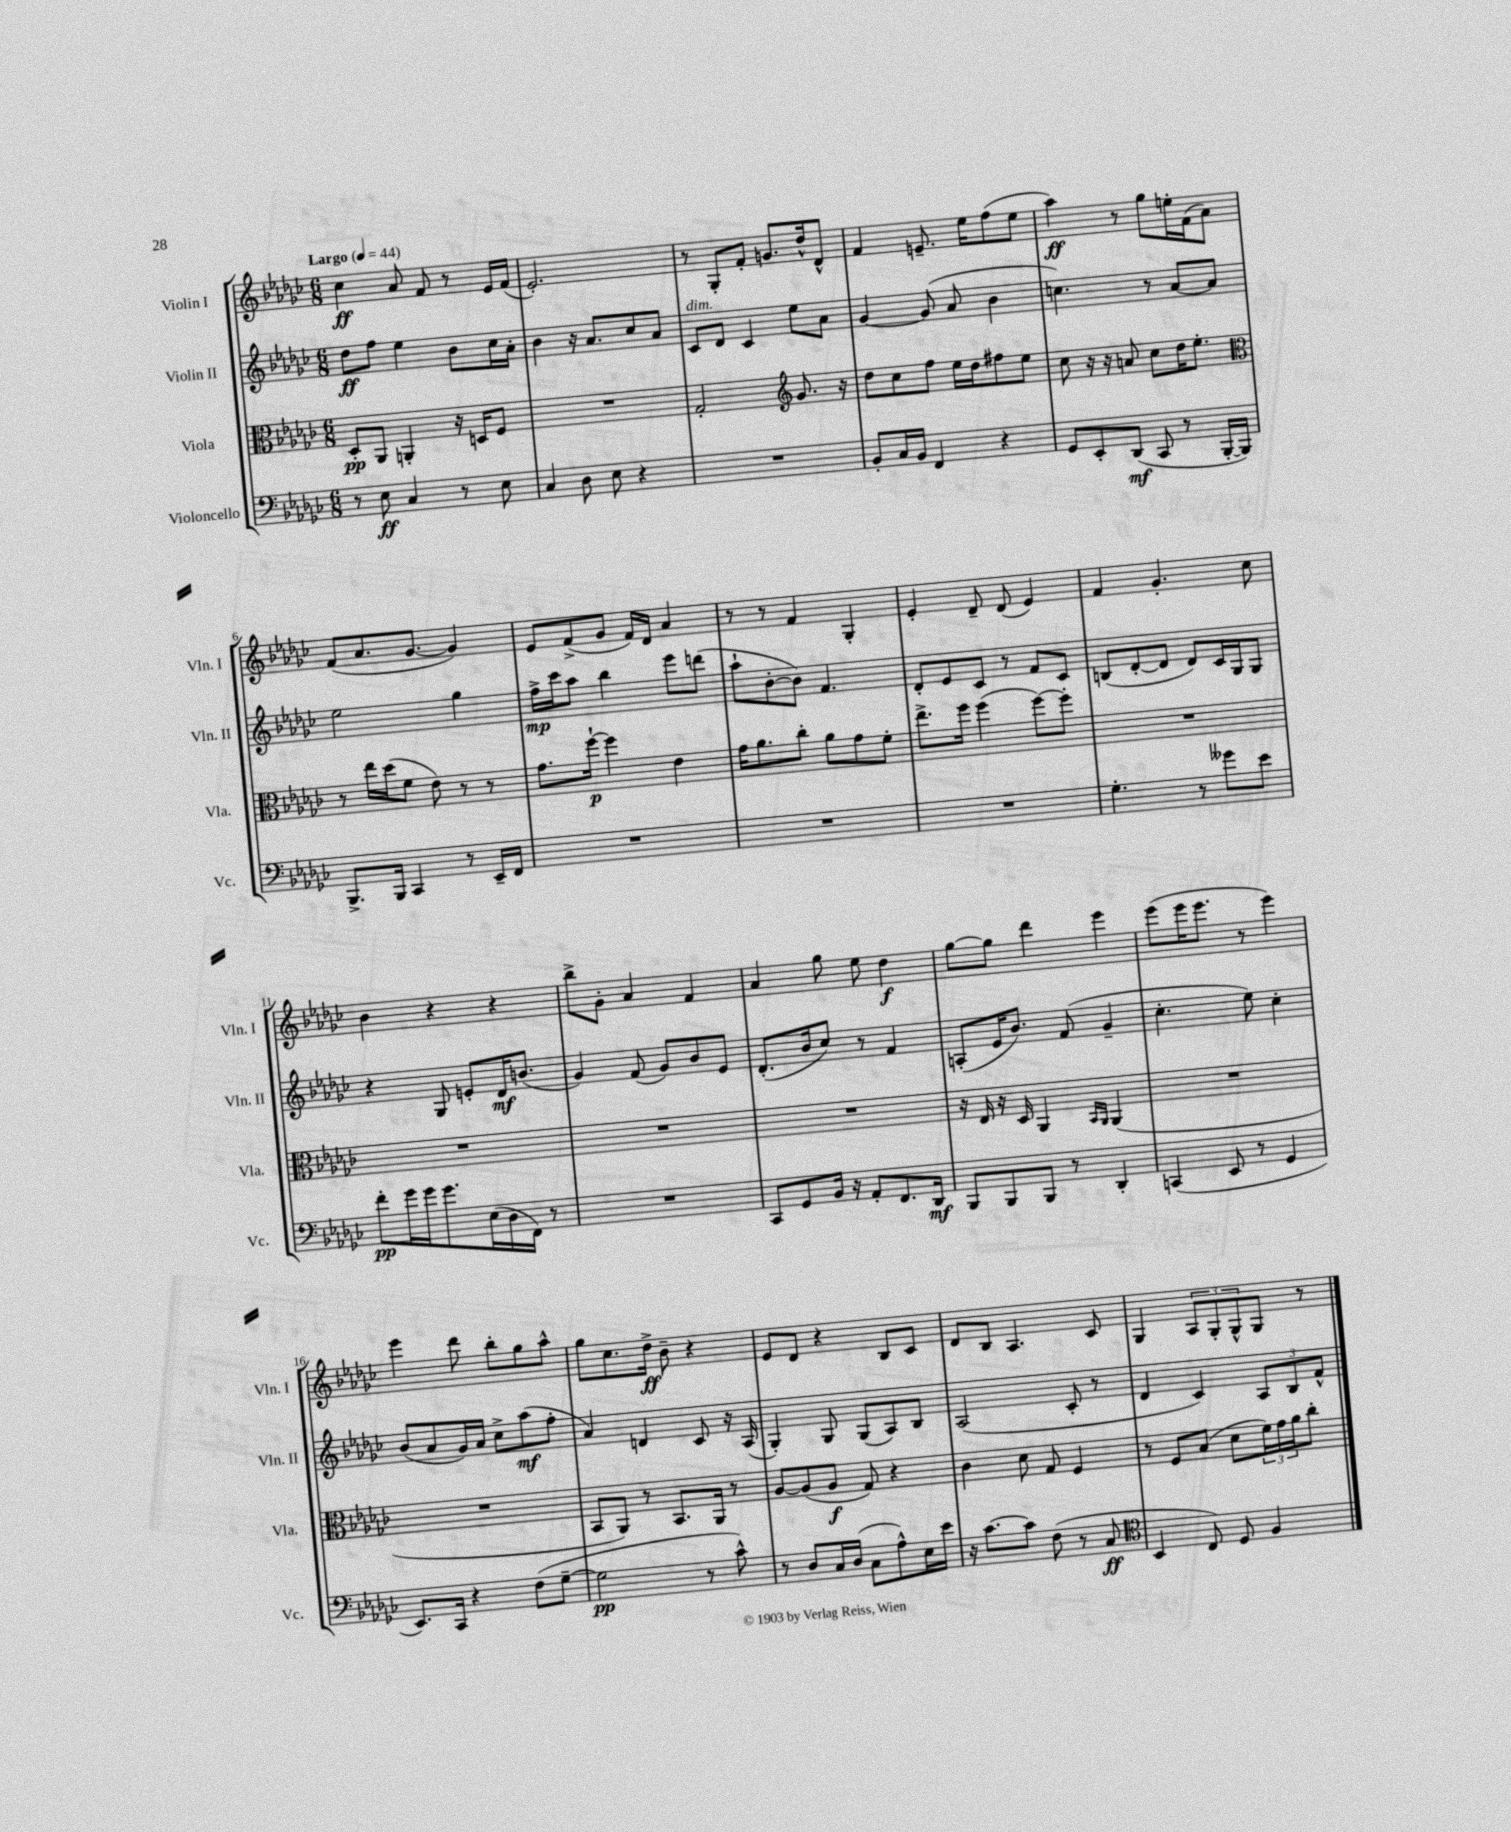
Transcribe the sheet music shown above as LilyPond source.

<<
\new StaffGroup <<
\new Staff = "s0" \with { instrumentName = "Violin I" shortInstrumentName = "Vln. I" } {
    \clef treble \key ges \major \numericTimeSignature \time 6/8 \tempo "Largo" 4 = 44
    ces''4\ff aes'8 f'8 r8 ees'16 f'16( |
    ees'2.-.) |
    r8 ges8-. f'8-. g'8. des''16-^ des'8-^ |
    f'4 e'8.-- ees''16 f''8( ees''8 |
    aes''4\ff) r8 ges''8 e''16-. f'16( aes'8) |
    f'8( aes'8. ges'8.~ ges'4) |
    ees'8 f'8->( ges'8 f'16) des'16 aes'4 |
    r8 r8 f'4 ges4-. |
    ees'4-. des'8-- des'8( ees'4) |
    f'4 ges'4.-. ces''8 |
    bes'4 r4 r4 |
    bes''8-> ges'8-. aes'4 f'4 |
    aes'4 ges''8 ees''8 des''4\f |
    ges''8~ ges''8 des'''4 ees'''4 |
    ees'''8( ees'''16 ees'''8. r8 ees'''4) |
    ees'''4 des'''8 bes''8-. ges''8 aes''8-^ |
    ges''8 ces''8. des''16->\ff bes'8-- r4 |
    ees'8 des'8 r4 bes8 ces'8 |
    des'8 bes8 aes4. ces'8 |
    ges4 \tuplet 3/2 { aes8 ges8-. ges8-^ } ges8 r8 \bar "|." |
}
\new Staff = "s1" \with { instrumentName = "Violin II" shortInstrumentName = "Vln. II" } {
    \clef treble \key ges \major \numericTimeSignature \time 6/8
    des''8\ff f''8 ees''4 bes'8 ces''16 aes'16-. |
    bes'4 r16 aes'8. ces''8 aes'8 |
    ces'8^\markup { \italic "dim." } des'8 ces'4 ees''8 aes'8 |
    ges'4~ ges'8( aes'8 bes'4 |
    c''4.) r8 aes'8~ aes'8 |
    ees''2 ges''4 |
    f''16->\mp ces'''16 aes''8 bes''4 ees'''8 d'''8( |
    aes''8-! bes'8~-. bes'8) f'4. |
    des'8-. ees'8 ces'8 r8 f'8 ces'8 |
    b8( des'8~-. des'8 des'8) ces'16 ges16 ges8 |
    r4 ges8 e'8-. des'16\mf b'8.( |
    ges'4) f'8( ges'8) bes'8 ees'8 |
    des'8.-.( bes'16 ces''8) r8 f'4 |
    a8-.( ees'16 bes'8.) f'8( ges'4-- |
    ces''4.-. ees''8) ces''4-. |
    bes'8( aes'8 ges'16) aes'16 ces''8-> aes''8\mf( f''8-. |
    aes'4) d'4 ces'8 r16 aes16( |
    ges4-.) ges8 ges8( aes8) bes8 |
    aes2( ces'8-. r8 |
    des'4 ces'4) \tuplet 3/2 { aes8 bes8 f'8-^ } \bar "|." |
}
\new Staff = "s2" \with { instrumentName = "Viola" shortInstrumentName = "Vla." } {
    \clef alto \key ges \major \numericTimeSignature \time 6/8
    des8-.\pp aes,8 a,4-. r16 d16 f8 |
    R2. |
    ges2-. \clef treble ges'8. r16 |
    des''8 ces''8 f''8 ees''16 des''16 fis''8 ees''8 |
    ces''8 r16 r16 a'8 ces''8 des''16 ees''8.-. |
    \clef alto r8 ees''16 des''16( f'8 ees'8) r8 r8 |
    ges'8. f''16~-!\p f''4 ees'4 |
    ges'16 aes'8. ces''8-. aes'8 ges'8 f'8-. |
    ees''8.-> f''16 f''4( f''8~) f''8-. |
    R2. |
    R2. |
    R2. |
    R2. |
    r16 ees16 r16 des16 aes,4 \grace { bes,16 aes,16 } aes,4( |
    R2. |
    R2. |
    bes,8 aes,8) r8 bes,8. aes,16 r8 |
    aes8~ aes8( aes8\f ges8) r4 |
    ces'4 des'8 ges8 f4 |
    r8 f8 bes8( des'8 \tuplet 3/2 { f'16) ges'16 aes'16 } ces''8-. \bar "|." |
}
\new Staff = "s3" \with { instrumentName = "Violoncello" shortInstrumentName = "Vc." } {
    \clef bass \key ges \major \numericTimeSignature \time 6/8
    r8 ees8\ff ces4 r8 ees8 |
    ces4 des8 ees8 r4 |
    R2. |
    bes,8-. ces16 bes,16 f,4 r4 |
    ges,8 ees,8-. des,8\mf( ces,8 r8 bes,,16~-. bes,,16) |
    bes,,8.-> bes,,16 ces,4 r8 ees,16-- f,16 |
    R2. |
    R2. |
    R2. |
    ges4.-. r8 geses'8 ees'8 |
    f'8-.\pp ges'16 ges'16 ges'8. ees16( des16 f,16) r8 |
    R2. |
    ces,8 ges,8 bes,16 r16 aes,8-. f,8. des,16\mf |
    bes,,8 bes,,8 bes,,8 r8 des,4-. |
    c,4( ees,8 r8 ges,4 |
    ees,8.) ces,16 r4 f8( ges8~-- |
    ges2\pp r8 ces'8-^) |
    r8 des8 ces16 des16( ces8 aes8-^) ees16 ees'16 |
    r16 ces'8.~ ces'8 f8( r8 ces8\ff |
    \clef tenor bes,4 ces8) des8 f4 \bar "|." |
}
>>
>>
